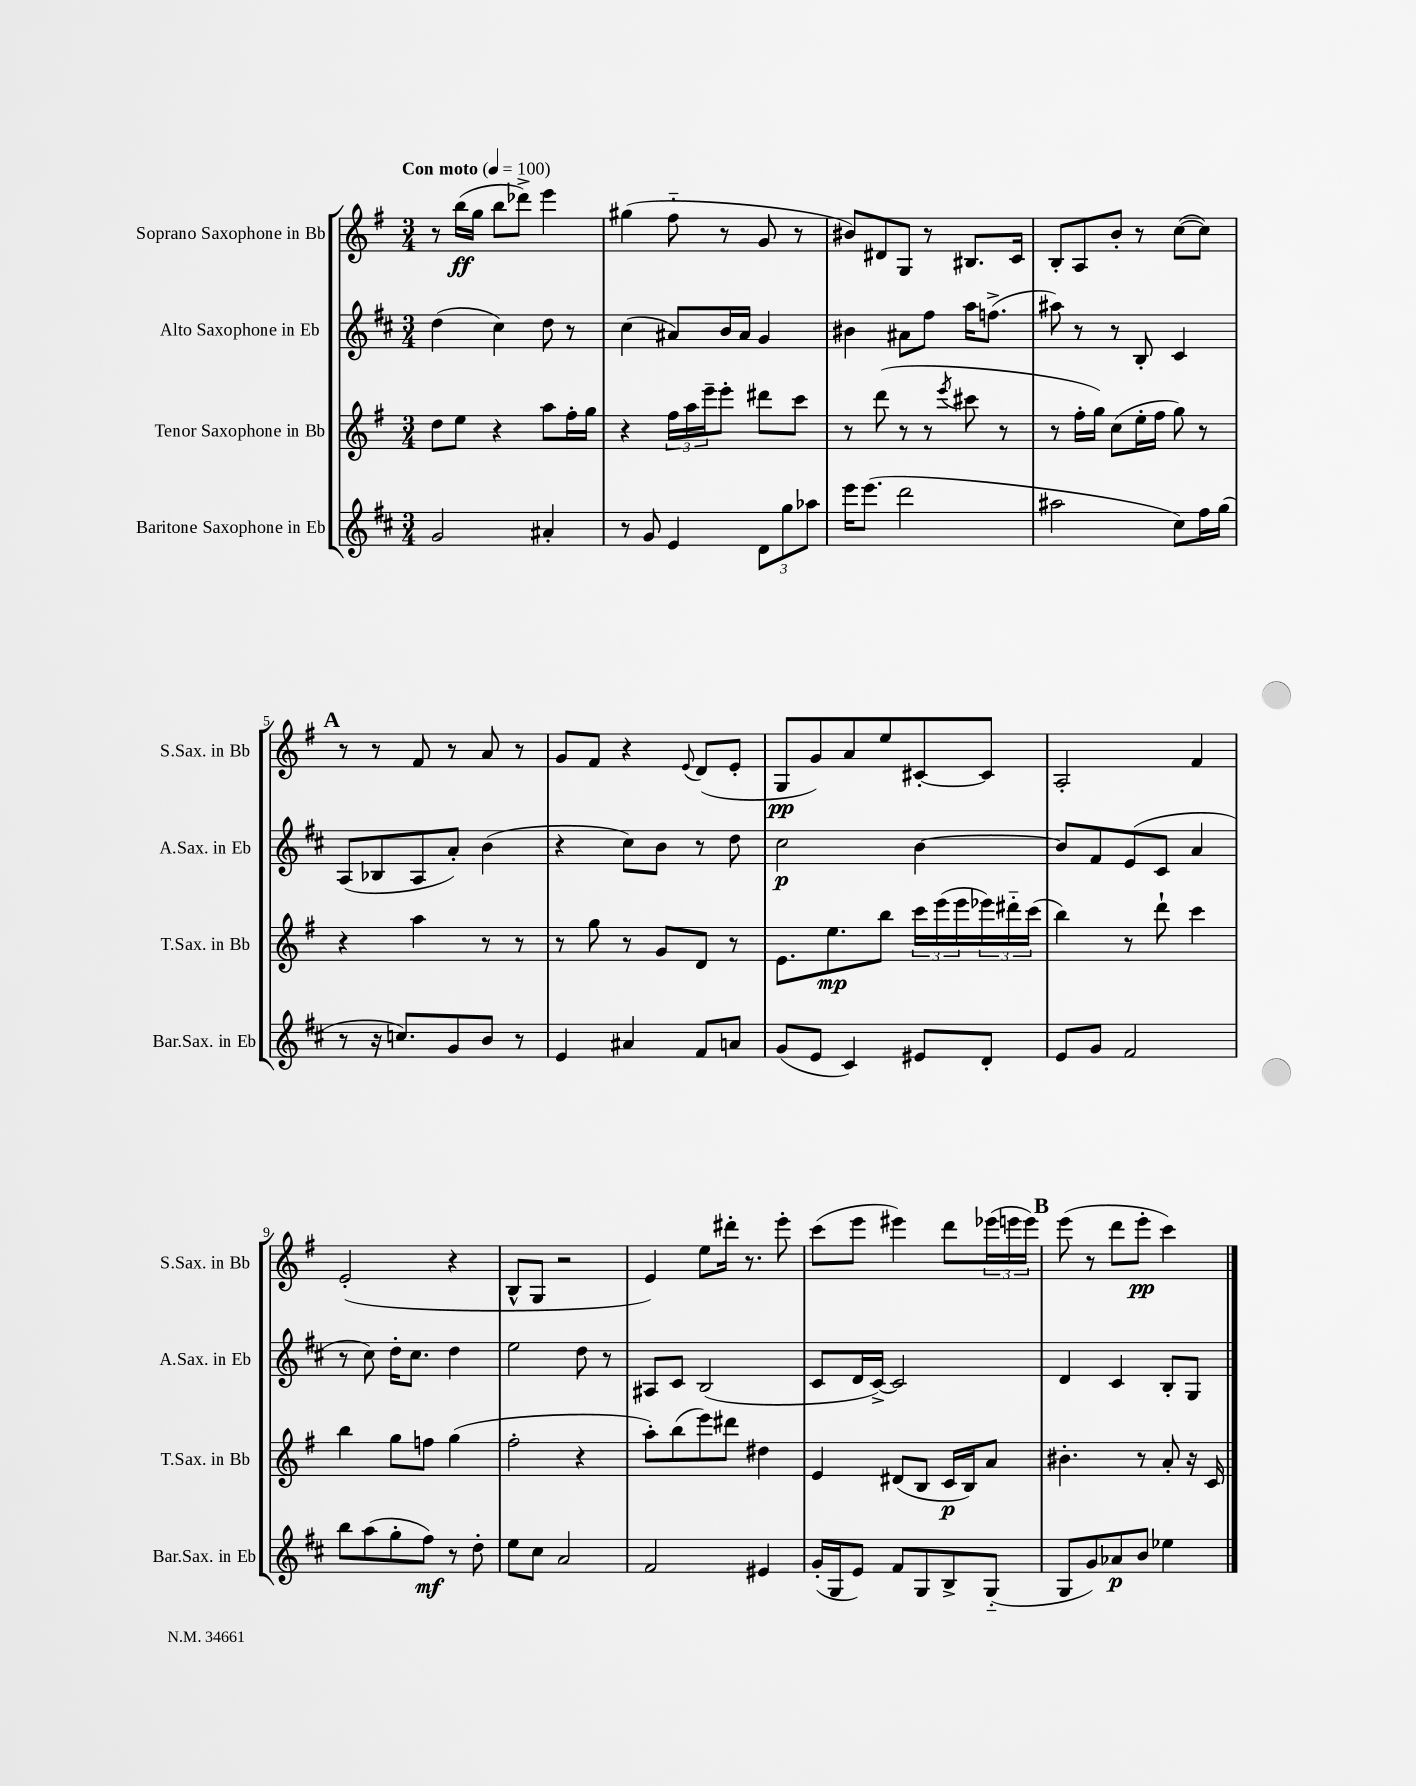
<<
\new StaffGroup <<
\new Staff = "s0" \with { instrumentName = "Soprano Saxophone in Bb" shortInstrumentName = "S.Sax. in Bb" } {
    \clef treble \key g \major \numericTimeSignature \time 3/4 \tempo "Con moto" 4 = 100
    r8 b''16\ff( g''16 b''8 des'''8->) e'''4 |
    gis''4( fis''8-_ r8 g'8 r8 |
    bis'8) dis'8 g8 r8 bis8. c'16 |
    b8-. a8 b'8-. r8 c''8~( c''8) |
    \mark \markup { \bold "A" } r8 r8 fis'8 r8 a'8 r8 |
    g'8 fis'8 r4 \appoggiatura { e'8 } d'8( e'8-. |
    g8\pp g'8) a'8 e''8 cis'8~-. cis'8 |
    a2-. fis'4 |
    e'2-.( r4 |
    b8-^ g8 r2 |
    e'4) e''8 dis'''16-. r8. e'''8-. |
    c'''8( e'''8 eis'''4) d'''8 \tuplet 3/2 { ees'''16( e'''16 e'''16) } |
    \mark \markup { \bold "B" } e'''8( r8 d'''8 e'''8-.\pp c'''4) \bar "|." |
}
\new Staff = "s1" \with { instrumentName = "Alto Saxophone in Eb" shortInstrumentName = "A.Sax. in Eb" } {
    \clef treble \key d \major \numericTimeSignature \time 3/4
    d''4( cis''4) d''8 r8 |
    cis''4( ais'8) b'16 ais'16 g'4 |
    bis'4 ais'8 fis''8 a''16 f''8.->( |
    ais''8) r8 r8 b8-. cis'4 |
    \mark \markup { \bold "A" } a8( bes8 a8 a'8-.) b'4( |
    r4 cis''8) b'8 r8 d''8 |
    cis''2\p b'4~ |
    b'8 fis'8 e'8( cis'8 a'4 |
    r8 cis''8) d''16-. cis''8. d''4 |
    e''2 d''8 r8 |
    ais8 cis'8 b2( |
    cis'8 d'16 cis'16~->) cis'2 |
    \mark \markup { \bold "B" } d'4 cis'4 b8-. g8 \bar "|." |
}
\new Staff = "s2" \with { instrumentName = "Tenor Saxophone in Bb" shortInstrumentName = "T.Sax. in Bb" } {
    \clef treble \key g \major \numericTimeSignature \time 3/4
    d''8 e''8 r4 a''8 fis''16-. g''16 |
    r4 \tuplet 3/2 { fis''16 a''16 e'''16-- } e'''8-. dis'''8 c'''8 |
    r8 d'''8( r8 r8 \acciaccatura { e'''8 } cis'''8 r8 |
    r8 fis''16-. g''16) c''8( e''16-. fis''16 g''8) r8 |
    \mark \markup { \bold "A" } r4 a''4 r8 r8 |
    r8 g''8 r8 g'8 d'8 r8 |
    e'8. e''8.\mp b''8 \tuplet 3/2 { c'''16 e'''16( e'''16 } \tuplet 3/2 { ees'''16) dis'''16-_ c'''16( } |
    b''4) r8 d'''8-! c'''4 |
    b''4 g''8 f''8 g''4( |
    fis''2-. r4 |
    a''8-.) b''8( e'''8) dis'''8 dis''4 |
    e'4 dis'8( b8 c'16\p b16) a'8 |
    \mark \markup { \bold "B" } bis'4.-. r8 a'8-. r16 c'16 \bar "|." |
}
\new Staff = "s3" \with { instrumentName = "Baritone Saxophone in Eb" shortInstrumentName = "Bar.Sax. in Eb" } {
    \clef treble \key d \major \numericTimeSignature \time 3/4
    g'2 ais'4-. |
    r8 g'8 e'4 \tuplet 3/2 { d'8 g''8 aes''8 } |
    e'''16 e'''8.( d'''2 |
    ais''2 cis''8) fis''16 g''16( |
    \mark \markup { \bold "A" } r8 r16 c''8.) g'8 b'8 r8 |
    e'4 ais'4 fis'8 a'8 |
    g'8( e'8 cis'4) eis'8 d'8-. |
    e'8 g'8 fis'2 |
    b''8 a''8( g''8-. fis''8\mf) r8 d''8-. |
    e''8 cis''8 a'2 |
    fis'2 eis'4 |
    g'16-.( g16 e'8) fis'8 g8 b8-> g8-_( |
    \mark \markup { \bold "B" } g8 g'8) aes'8\p b'8 ees''4 \bar "|." |
}
>>
>>
